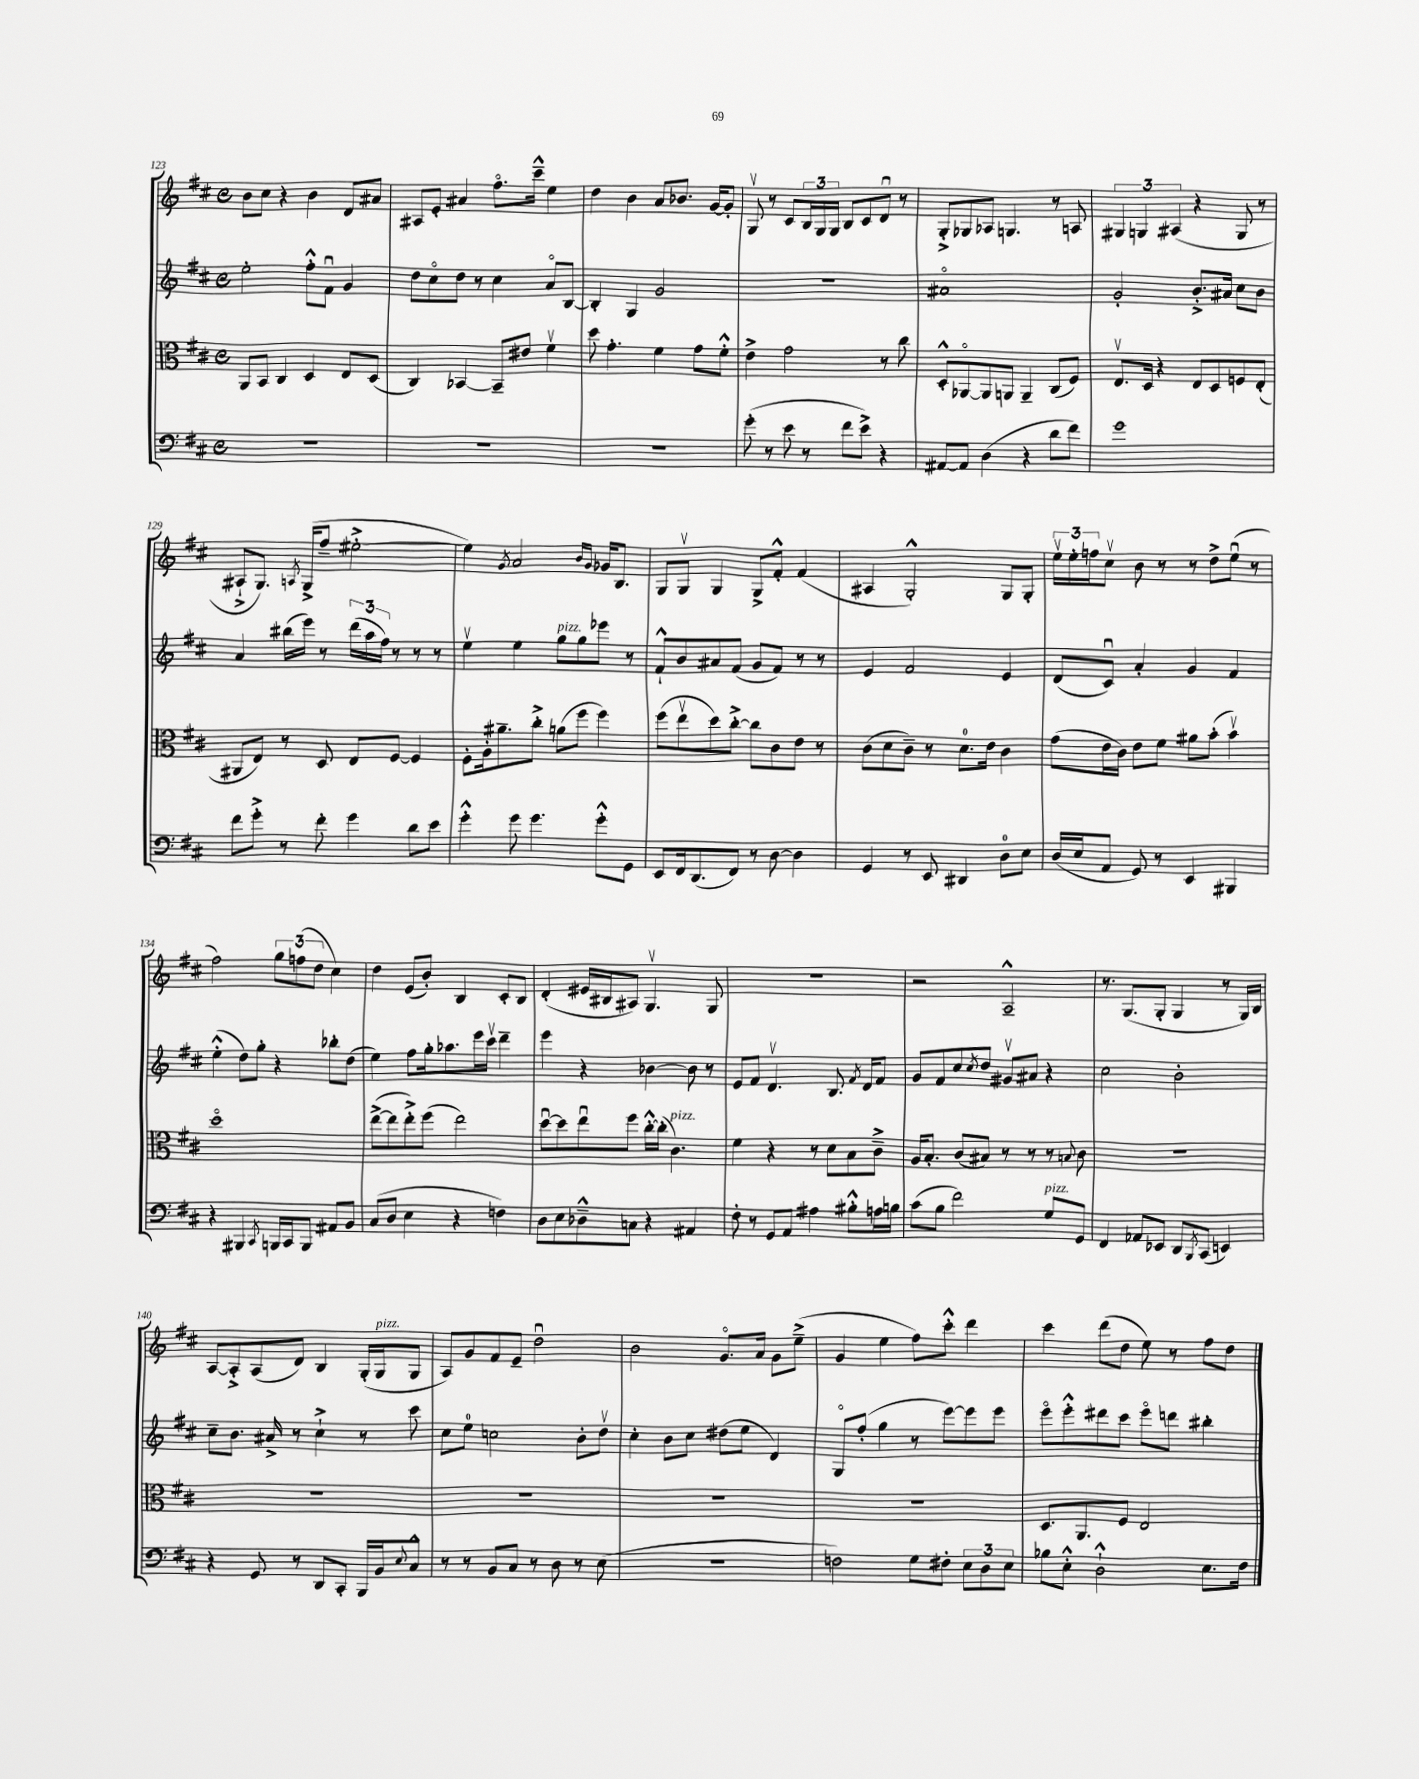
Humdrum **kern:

**kern	**kern	**kern	**kern
*part4	*part3	*part2	*part1
*staff4	*staff3	*staff2	*staff1
*clefF4	*clefC3	*clefG2	*clefG2
*k[f#c#]	*k[f#c#]	*k[f#c#]	*k[f#c#]
*M4/4	*M4/4	*M4/4	*M4/4
*met(c)	*met(c)	*met(c)	*met(c)
=123	=123	=123	=123
1r	8AA/L	2ee'\	8b\L
.	8BB/J	.	8cc#\J
.	4C#/	.	4r
.	4D/	8ff#'^^\L	4b\
.	.	8f#u\J	.
.	8E/L	4g/	8d/L
.	(8D/J	.	8a#X/J
=124	=124	=124	=124
1r	4C#/)	8dd\L	8A#X/L
.	.	8cc#\	8e'/J
.	[4BB-X/	8dd\J	4a#X/
.	.	8r	.
.	8BB-~/L]	4cc#\	8.ff#\L
.	8e#X/J	.	.
.	.	.	16ccc#~^^\Jk
.	4f#v\	8a/L	4ee\
.	.	[8B/J	.
=125	=125	=125	=125
1r	8dd\	4B'/]	4dd\
.	4.g'\	.	.
.	.	4G/	4b\
.	4f#\	2g/	8a/L
.	.	.	8.b-X/J
.	8g\L	.	.
.	.	.	[16g/KL
.	8f#'^^\J	.	8g'/J]
=126	=126	=126	=126
(8g'\	4e^\	1r	8Gv/
8r	.	.	8r
8e\	2g\	.	8c#/L
8r	.	.	24B/L
.	.	.	24G/
.	.	.	24G/JJ
8f#\L	.	.	8B/L
8e^\J)	.	.	8c#/
4r	8r	.	8du/J
.	8cc#\	.	8r
=127	=127	=127	=127
[8AA#X/L	8D'^^/L	1a#X	8G'^/L
8AA#/J]	[8AA-X/	.	8G-X/
(4D\	8AA-/]	.	8A-X/J
.	8AAn/J	.	4.Gn/
4r	4AA~/	.	.
8d\L	(8C#/L	.	8r
8f#\J)	8F#/J)	.	8An/
=128	=128	=128	=128
1g	8.Ev/L	2g'/	6G#X/
.	.	.	6Gn/
.	16D/Jk	.	.
.	4r	.	.
.	.	.	(6A#X/
.	8E/L	8.b'^/L	4r
.	8D/	.	.
.	.	16a#X/Jk	.
.	8Fn/	8cc#\L	8G/
.	(8E'/J	8b\J	8r
!!LO:LB:g=z
=129	=129	=129	=129
8f#\L	8AA#X/L	4a/	8A#X`^/L
8g'^\J	8E/J)	.	8.G/J)
8r	8r	(16bb#X\LL	.
.	.	.	8qAn/
.	.	16eee\JJ)	(16G^/KL
8f#'\	8D/	8r	8ff#~/J
4g\	8E/L	(24ddd\LL	[2ee#X'^\
.	.	24aa\	.
.	.	24ff#\JJ)	.
.	[8F#/J	8r	.
8d\L	4F#/]	8r	.
8e\J	.	8r	.
=130	=130	=130	=130
4g'^^\	8F#'\L	4eev\	4ee#\])
.	16A'\k	.	.
.	8.a#X~\	.	.
.	.	.	8qg/
8g\	.	4ee\	2a/
4.g\	8cc#'^\J	.	.
!	!	!LO:TX:a:i:t=pizz.	!
.	(8an\L	8gg\L	.
.	8ff#\J	8gg\	.
.	.	.	16qqb/LL
.	.	.	16qqg/JJ
8g'^^\L	4ff#\)	8eee-X\J	16g-X/KL
.	.	.	8.B/J
8GG\J	.	8r	.
=131	=131	=131	=131
8EE/L	(8ff#\L	8f#`^^/L	8G/L
16FF#/k	8eev\	8b/	8Gv/J
(8.DD/	.	.	.
.	8dd\)	8a#X/	4G/
8FF#/J)	[8cc#'^\J	(8f#/J	.
8r	8cc#\L]	8g/L	8G^/L
[8D\	8c#\	8f#/J)	8f#'^^/J
4D\]	8e\J	8r	(4f#/
.	8r	8r	.
=132	=132	=132	=132
4GG/	(8c#\L	4e/	4A#X/
.	8d\	.	.
8r	8c#~\J)	2f#/	2G'^^/)
8EE/	8r	.	.
4DD#X/	8.d\L	.	.
.	16e\Jk	.	.
8D\L	4c#\	4e/	8G/L
8E\J	.	.	8G'/J
=133	=133	=133	=133
(16D/LL	(8g\L	(8d/L	24eev\LL
.	.	.	24ee'\
16E/J	.	.	.
.	.	.	24ffn\J
8AA/J	16e\L	8c#u/J)	8cc#v\J
.	16c#\JJ)	.	.
8GG/)	8e\L	4a'/	8b\
8r	8f#\J	.	8r
4EE/	8a#X\L	4g/	8r
.	(8b'\J	.	8dd^\L
4BBB#X/	4bv\)	4f#/	(8eeu\J
.	.	.	8r
!!LO:LB:g=z
=134	=134	=134	=134
4r	1dd	(4ee'^^\	2ff#\)
4BBB#X/	.	8dd\L)	.
.	.	8gg'\J	.
8qCC#/	.	.	.
16BBBn/LL	.	4r	12gg\L
16CC#/J	.	.	.
.	.	.	(12ffn\
8BBB/J	.	.	.
.	.	.	12dd\J
8AA#X/L	.	8bb-X'\L	4cc#\)
8BB/J	.	(8dd\J	.
=135	=135	=135	=135
(8C#/L	([8ee^\L	4ee\)	4dd\
8D/J	8ee\]	.	.
4E\	8ee'^\)	8ff#\L	(8e/L
.	(8ff#\J	16gg'\k	8b'/J)
.	.	8.aa-X\	.
4r	2ee\)	.	4B/
.	.	16eee\L	.
.	.	16ccc#v\JJ	.
4Fn\)	.	4ddd~\	8c#'/L
.	.	.	8B/J
=136	=136	=136	=136
8D\L	[8ddu\L	4eee\	(4d'/
8E\	8dd\]	.	.
8D-X~^^\	8eeu\	4r	16e#X/LL
.	.	.	16B#X/J
8Cn\J	8ff#\J	.	8A#X/J)
4r	[16cc#'^^\LL	[4b-X\	4.Gv/
.	(16cc#'\JJ]	.	.
!	!LO:TX:a:i:t=pizz.	!	!
.	4.c#\)	.	.
4AA#X/	.	8b-\]	.
.	.	8r	8G/
=137	=137	=137	=137
8F#'\	4f#\	8e/L	1r
8r	.	8f#/J	.
8GG/L	4r	4.dv/	.
8AA/J	.	.	.
4A#X\	8r	.	.
.	8d\L	8.B/	.
8B#X'^^\L	8B\	.	.
.	.	8qf#/	.
.	.	16d/KL	.
16An\L	8c#~^\J	8f#/J	.
16Bn\JJ	.	.	.
=138	=138	=138	=138
(8c#\L	16A/KL	8g/L	2r
.	8.B'/J	.	.
8B\J	.	8f#/	.
2f#\)	(8c#/L	8cc#/	.
.	.	8qcc#/	.
.	8B#X/J)	8dd/J	.
.	8r	8g#Xv/L	2A~^^/
.	8r	8a#X/J	.
!LO:TX:a:i:t=pizz.	!	!	!
8G/L	8r	4r	.
.	8qqBn/	.	.
8GG/J	8c#\	.	.
=139	=139	=139	=139
4FF#/	1r	2cc#\	8.r
.	.	.	(8.G/L
8AA-X/L	.	.	.
8EE-X/J	.	.	8G'/J
8DD/L	.	2b'\	4G/
8qBBB/	.	.	.
(8CC#/J	.	.	.
4EEn/)	.	.	8r
.	.	.	16G/LL)
.	.	.	16B/JJ
!!LO:LB:g=z
=140	=140	=140	=140
4r	1r	8cc#~\L	[8A/L
.	.	8.b\J	8A'^/]
8GG/	.	.	(8A/
.	.	16a#X^/	.
8r	.	8r	8d/J)
8DD/L	.	4cc#`^\	4B/
8CC#'/J	.	.	.
16BBB/LL	.	8r	(16G'/LL
!	!	!	!LO:TX:a:i:t=pizz.
16BB/J	.	.	16G/J
8qqE/	.	.	.
8C#^^/J	.	8ccc#\	8G/J
=141	=141	=141	=141
8r	1r	8cc#\L	8A/L)
8r	.	8ee\J	8g/
8BB/L	.	2ccn\	8f#/
8C#/J	.	.	8e~/J
8r	.	.	2ddu\
8D\	.	.	.
8r	.	8b'\L	.
(8E\	.	8ddv\J	.
=142	=142	=142	=142
1r	1r	4cc#'\	2b\
.	.	8b\L	.
.	.	8cc#\J	.
.	.	(8dd#X\L	8.g/L
.	.	8ee\J	.
.	.	.	16a/Jk
.	.	4d/)	8g\L
.	.	.	(8ee~^\J
=143	=143	=143	=143
2Fn\)	1r	8G/L	4g/
.	.	(8ff#'/J	.
.	.	4gg\	4ee\
8G\L	.	8r	8ff#\L)
8F#X'\J	.	[8eee\L)	8ccc#'^^\J
12E\L	.	8eee\]	4ddd\
12D\	.	.	.
.	.	8eee\J	.
12E\J	.	.	.
=144	=144	=144	=144
8B-X\L	8.D/L	8eee\L	4ccc#\
8E'^^\J	.	8eee'^^\	.
.	8.AA/	.	.
2D`^^\	.	8ddd#X\	(8ddd\L
.	8F#/J	8ccc#\J	8dd\J
.	2E/	8eee\L	8ee\)
.	.	8dddn\J	8r
8.E\L	.	4bb#X'\	8ff#\L
.	.	.	8dd\J
16F#\Jk	.	.	.
==	==	==	==
*-	*-	*-	*-
